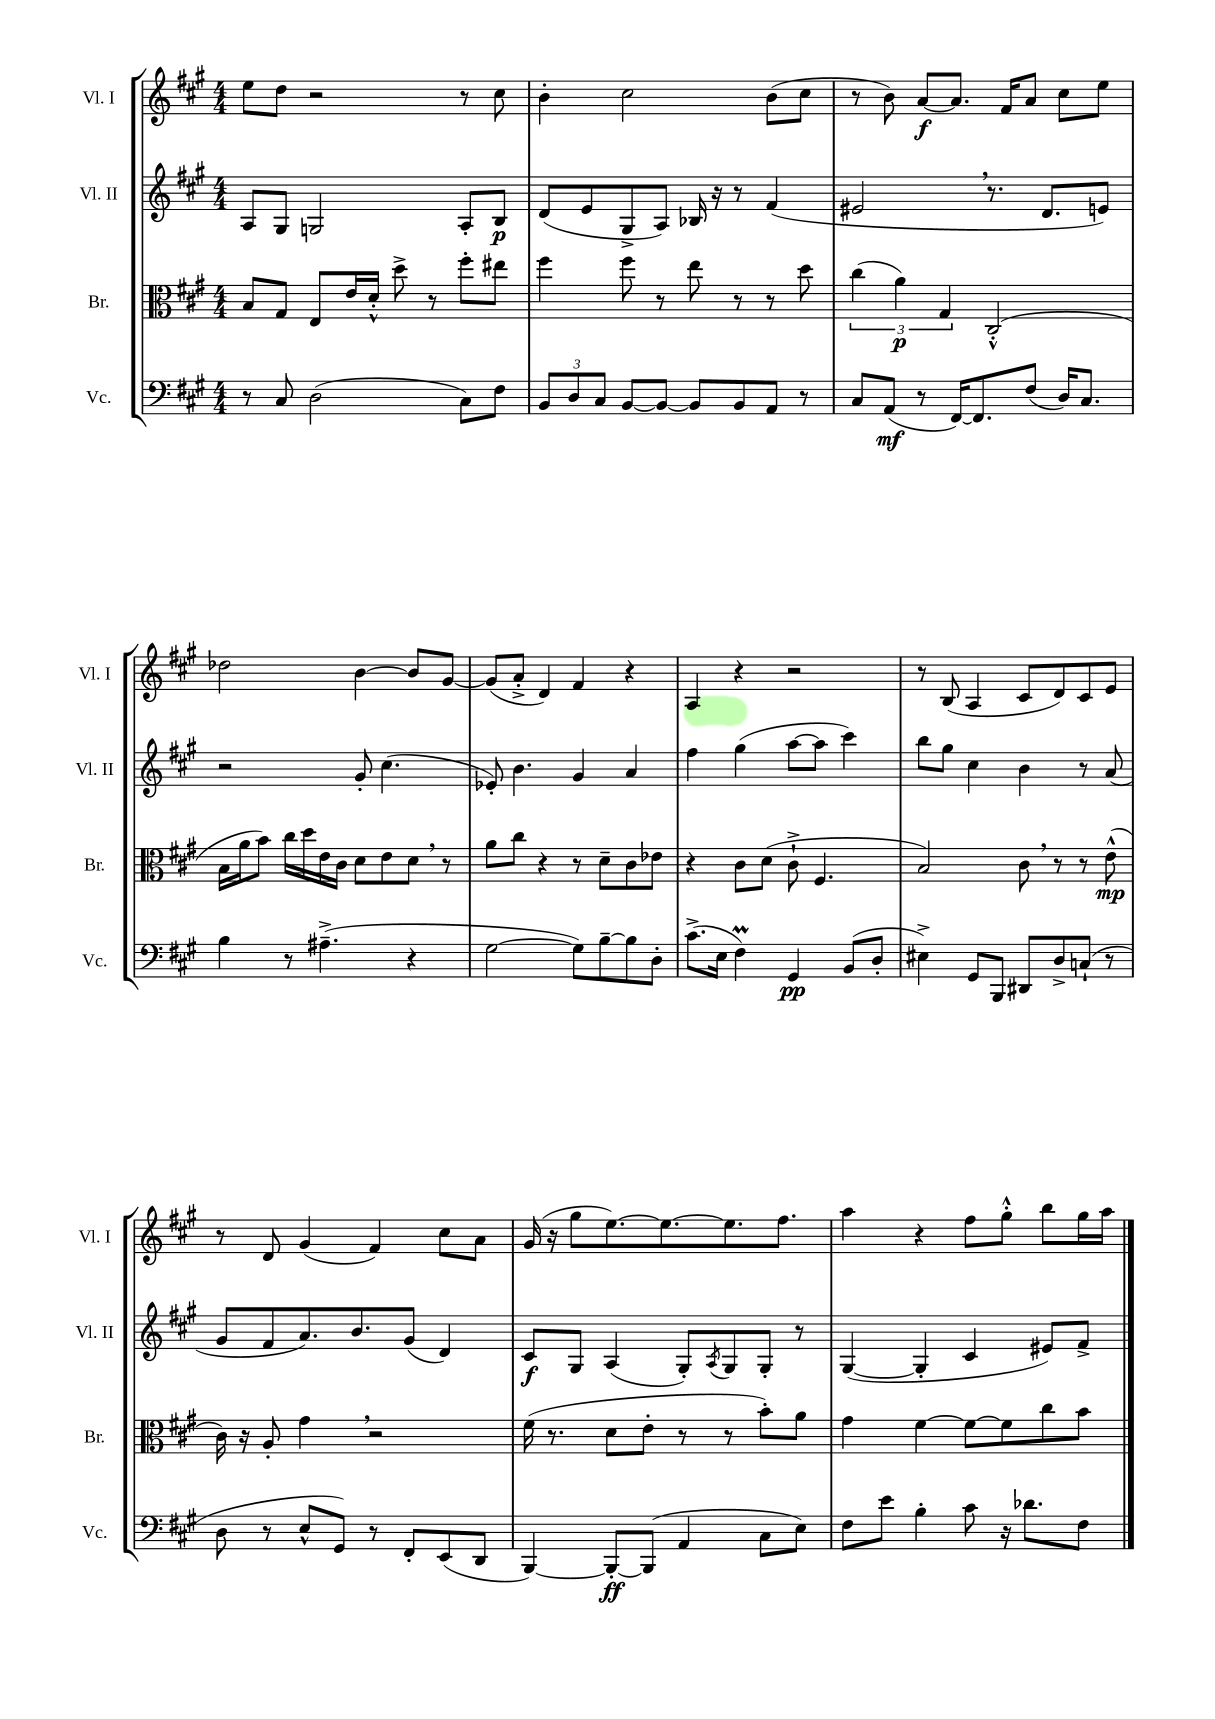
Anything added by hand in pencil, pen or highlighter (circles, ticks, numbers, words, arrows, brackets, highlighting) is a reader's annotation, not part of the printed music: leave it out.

**kern	**kern	**kern	**kern
*staff4	*staff3	*staff2	*staff1
*clefF4	*clefC3	*clefG2	*clefG2
*k[f#c#g#]	*k[f#c#g#]	*k[f#c#g#]	*k[f#c#g#]
*M4/4	*M4/4	*M4/4	*M4/4
8r	8B	8A	8ee
8C#	8G#	8G#	8dd
(2D	8E	2G	2r
.	16e	.	.
.	16d'^^	.	.
.	8dd^	.	.
.	8r	.	.
8C#)	8ff#'	8A'	8r
8F#	8ee#	8B	8cc#
=	=	=	=
12BB	4ff#	(8d	4b'
12D	.	.	.
.	.	8e	.
12C#	.	.	.
[8BB	8ff#	8G#^	2cc#
8BB_	8r	8A)	.
8BB]	8ee	16B-	.
.	.	16r	.
8BB	8r	8r	.
8AA	8r	(4f#	(8b
8r	8dd	.	8cc#
=	=	=	=
8C#	(6cc#	2e#	8r
(8AA	.	.	8b)
.	6a)	.	.
8r	.	.	[8a
.	6G#	.	.
[16FF#)	.	.	8.a]
8.FF#]	.	.	.
.	(2C#'^^	8.r	.
.	.	.	16f#
(8F#	.	.	8a
.	.	8.d	.
16D)	.	.	8cc#
8.C#	.	.	.
.	.	8e)	8ee
=	=	=	=
4B	16B	2r	2dd-
.	16a	.	.
.	8b)	.	.
8r	16cc#	.	.
.	16dd	.	.
(4.A#~^	16e	.	.
.	16c#	.	.
.	8d	8g#'	[4b
.	8e	(4.cc#	.
4r	8d	.	8b]
.	8r	.	[8g#
=	=	=	=
[2G#	8a	8e-')	(8g#]
.	8cc#	4.b	8a'^
.	4r	.	4d)
8G#])	8r	4g#	4f#
[8B~	8d~	.	.
8B]	8c#	4a	4r
8D'	8e-	.	.
=	=	=	=
(8.c#^	4r	4ff#	4A
16E	.	.	.
4F#)	8c#	(4gg#	4r
.	(8d	.	.
4GG#	8c#`^	[8aa	2r
.	4.F#	8aa]	.
(8BB	.	4ccc#)	.
8D'	.	.	.
=	=	=	=
4E#^)	2B)	8bb	8r
.	.	8gg#	(8B
8GG#	.	4cc#	4A
8BBB	.	.	.
8DD#	8c#	4b	8c#
8D^	8r	.	8d)
(8C`	8r	8r	8c#
8r	(8e^^	(8a	8e
=	=	=	=
8D	16c#)	8g#	8r
.	16r	.	.
8r	8A'	8f#	8d
8E^^	4g#	8.a)	(4g#
8GG#)	.	.	.
.	.	8.b	.
8r	2r	.	4f#)
8FF#'	.	(8g#	.
(8EE	.	4d)	8cc#
8DD	.	.	8a
=	=	=	=
[4BBB)	(16f#	8c#	(16g#
.	8.r	.	16r
.	.	8G#	8gg#
8BBB'_	8d	(4A	[8.ee)
(8BBB]	8e'	.	.
.	.	.	8.ee_
4AA	8r	8G#')	.
.	.	8qA	.
.	8r	8G#	8.ee]
8C#	8b')	8G#'	.
.	.	.	8.ff#
8E)	8a	8r	.
=	=	=	=
8F#	4g#	([4G#	4aa
8e	.	.	.
4B'	[4f#	4G#']	4r
8c#	8f#_	4c#	8ff#
16r	8f#]	.	8gg#'^^
8.d-	.	.	.
.	8cc#	8e#)	8bb
8F#	8b	8f#^	16gg#
.	.	.	16aa
==	==	==	==
*-	*-	*-	*-
